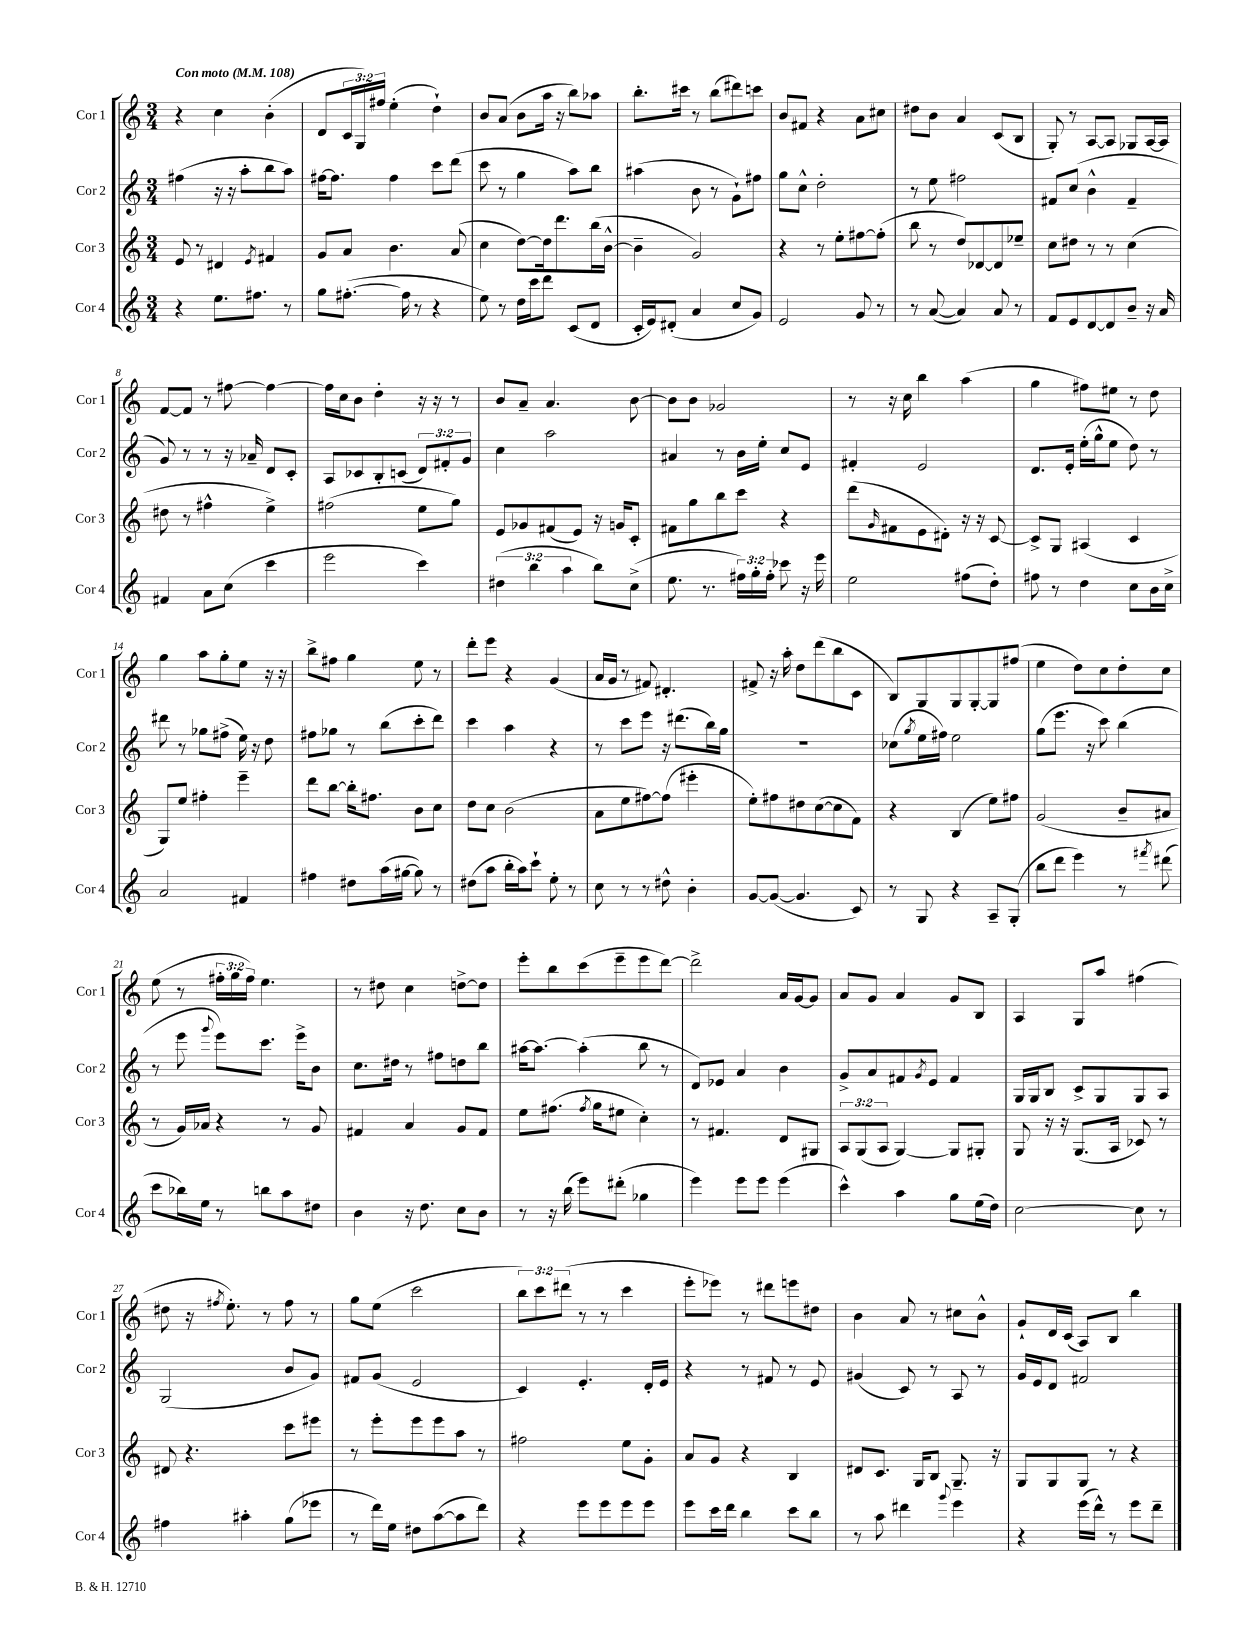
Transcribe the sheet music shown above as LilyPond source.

<<
\new StaffGroup <<
\new Staff = "s0" \with { instrumentName = "Cor 1" shortInstrumentName = "Cor 1" } {
    \clef treble \key c \major \numericTimeSignature \time 3/4 \override Staff.TupletNumber.text = #tuplet-number::calc-fraction-text \tempo "Con moto" 4 = 108
    r4 c''4 b'4-.( |
    d'8 \tuplet 3/2 { c'16 g16) fis''16 } e''4-.( d''4-!) |
    b'8 a'8( b'8 a''16 r16 b''8) aes''8 |
    b''8.-. cis'''16 r8 b''8( dis'''8) c'''8 |
    b'8 fis'8 r4 a'8 cis''8 |
    dis''8 b'8 a'4 c'8( b8 |
    g8-.) r8 a8~ a8 ges8 a16~ a16 |
    f'8~ f'8 r8 fis''8~ fis''4~ |
    fis''16 c''16 b'8 d''4-. r16 r16 r8 |
    b'8 a'8-- a'4. b'8~ |
    b'8 b'8 ges'2 |
    r8 r16 c''16 b''4 a''4( |
    g''4 fis''8) eis''8 r8 d''8 |
    g''4 a''8 g''8-. e''8 r16 r16 |
    b''8-> fis''8 g''4 e''8 r8 |
    d'''8-. e'''8 r4 g'4( |
    a'16 g'16 r8 fis'8) dis'4.-. |
    fis'8-> r16 a''16-. d''8 d'''8( b''8 c'8 |
    b8) g8 g8 g8~-. g8 fis''8( |
    e''4 d''8) c''8 d''8-. c''8 |
    e''8( r8 \tuplet 3/2 { fis''16-. g''16 fis''16) } e''4. |
    r8 dis''8 c''4 d''8~-> d''8 |
    e'''8-. b''8 c'''8( e'''8-- e'''8 d'''8~) |
    d'''2-> a'16 g'16~ g'8 |
    a'8 g'8 a'4 g'8 b8 |
    a4 g8 a''8 fis''4( |
    dis''8 r16 \acciaccatura { fis''8 } e''8.-.) r8 fis''8 r8 |
    g''8 e''8( c'''2 |
    \tuplet 3/2 { b''8) c'''8 dis'''8( } r8 r8 c'''4 |
    e'''8-. ees'''8) r8 dis'''8 e'''8 dis''8 |
    b'4 a'8 r8 cis''8 b'8-^ |
    g'8-! d'16 c'16( a8) b8 b''4 \bar "|." |
}
\new Staff = "s1" \with { instrumentName = "Cor 2" shortInstrumentName = "Cor 2" } {
    \clef treble \key c \major \numericTimeSignature \time 3/4 \override Staff.TupletNumber.text = #tuplet-number::calc-fraction-text
    fis''4( r16 r16 a''8-. b''8 a''8) |
    fis''16~ fis''8. fis''4 c'''8 d'''8( |
    c'''8 r8 g''4 a''8) b''8 |
    ais''4( b'8 r8 g'8-!) fis''8 |
    g''8 c''8-^ d''2-. |
    r8 e''8 fis''2 |
    fis'8 c''8( b'4-^ fis'4-- |
    g'8) r8 r8 r16 aes'16-- d'8 c'8-. |
    a8 ces'8 b8-. c'8( \tuplet 3/2 { d'8) fis'8-. g'8 } |
    c''4 a''2 |
    ais'4 r8 b'16 e''16-. c''8 e'8 |
    fis'4-. e'2 |
    d'8. e'16-. e''16-.( g''16-^ e''8 d''8) r8 |
    dis'''8 r8 ges''8 fis''8->( e''16) r16 d''8 |
    fis''8 ges''8 r8 b''8( c'''8-. d'''8) |
    c'''4 a''4 r4 |
    r8 c'''8 e'''8 r16 dis'''8.( b''16) g''16 |
    R2. |
    ces''8( \acciaccatura { g''8 } e''16 fis''16) e''2 |
    g''8( e'''8. r16 c'''8) b''4( |
    r8 e'''8 \appoggiatura { g'''8 } e'''8) c'''8. e'''16-> b'8 |
    c''8. dis''16 r8 fis''8 d''8 b''8 |
    ais''16~ ais''8.~ ais''4-.( b''8 r8 |
    d'8) ees'8 a'4 b'4 |
    g'8-> a'8 fis'8 \acciaccatura { g'8 } e'8 fis'4 |
    g16 g16 b8 c'8-> g8 g8 a8 |
    g2( b'8 g'8) |
    fis'8 g'8( e'2 |
    c'4) e'4.-. d'16-. e'16 |
    r4 r8 fis'8 r8 e'8 |
    gis'4( c'8) r8 a8 r8 |
    g'16 e'16 d'8 fis'2 \bar "|." |
}
\new Staff = "s2" \with { instrumentName = "Cor 3" shortInstrumentName = "Cor 3" } {
    \clef treble \key c \major \numericTimeSignature \time 3/4 \override Staff.TupletNumber.text = #tuplet-number::calc-fraction-text
    e'8 r8 dis'4 \acciaccatura { e'8 } fis'4 |
    g'8 a'8 b'4. a'8( |
    c''4 d''8~) d''16 d'''8. b''16( b'16~-^ |
    b'4-- g'2) |
    r4 r8 e''8-. fis''8~ fis''8-.( |
    b''8 r8 d''8) des'8~ des'8 ees''8-- |
    c''8 dis''8 r8 r8 c''4( |
    dis''8 r8 fis''4-^ e''4->) |
    fis''2( e''8 g''8) |
    e'8 ges'8 fis'8( e'8) r16 g'16 c'8-. |
    fis'8 g''8 b''8 c'''8 r4 |
    d'''8( \grace { g'16 } fis'8 e'8 dis'8-.) r16 r16 c'8~ |
    c'8-> g8 ais4( c'4 |
    g8) e''8 fis''4-. e'''4-- |
    d'''8 b''8~ b''16-. fis''8. b'8 c''8 |
    d''8 c''8 b'2( |
    a'8 e''8 fis''8~) fis''8( eis'''4-. |
    e''8-.) fis''8 dis''8 c''8~( c''8 f'8) |
    r4 b4( e''8) fis''8 |
    g'2( b'8-- ais'8 |
    r8 g'16) aes'16 r4 r8 g'8 |
    fis'4 a'4 g'8 fis'8 |
    e''8 fis''8.( \acciaccatura { fis''8 } g''16 eis''8 c''4-.) |
    r8 fis'4. d'8 gis8 |
    \tuplet 3/2 { a8 g8( a8 } g4~) g8 gis8-. |
    g8 r16 r16 g8.( a16 ces'8) r8 |
    dis'8 r4. c'''8 eis'''8 |
    r8 e'''8-. e'''8 e'''8 a''8 r8 |
    fis''2 e''8 g'8-. |
    a'8 g'8 r4 b4 |
    dis'8 c'8. g16 b8 g8.-- r16 |
    g8 g8 g8 r8 r4 \bar "|." |
}
\new Staff = "s3" \with { instrumentName = "Cor 4" shortInstrumentName = "Cor 4" } {
    \clef treble \key c \major \numericTimeSignature \time 3/4 \override Staff.TupletNumber.text = #tuplet-number::calc-fraction-text
    r4 e''8. fis''8. r8 |
    g''8 fis''8.~-.( fis''16 r8 r4 |
    e''8) r8 d''16 c'''16 d'''8 c'8( d'8 |
    c'16-. e'16) dis'8-.( a'4 c''8 g'8) |
    e'2 g'8 r8 |
    r8 a'8~( a'4) a'8 r8 |
    f'8 e'8 d'8~ d'8 b'8-- r16 a'16 |
    fis'4 a'8 c''8( c'''4 |
    e'''2 c'''4) |
    \tuplet 3/2 { dis''4( b''4 a''4 } b''8) c''8->( |
    e''8. r8. \tuplet 3/2 { fis''16) g''16-. fis''16-. } ces'''8 r16 e'''16 |
    e''2 fis''8( d''8-.) |
    fis''8 r8 d''4 c''8 b'16 c''16-> |
    a'2 fis'4 |
    fis''4 dis''8 a''16( gis''16~ gis''8) r8 |
    dis''8( a''8 b''16-. a''16) c'''8-! e''8-. r8 |
    c''8 r8 r8 dis''8-^ b'4-. |
    g'8~ g'8~( g'4. c'8) |
    r8 g8 r4 a8-- g8-.( |
    b''8 d'''8 e'''4) r8 \acciaccatura { fis'''8 } dis'''8( |
    c'''8 bes''16) e''16 r8 b''8 a''8 dis''8 |
    b'4 r16 d''8. c''8 b'8 |
    r8 r16 b''16( e'''8) dis'''8-.( ges''4 |
    e'''4) e'''8 e'''8 e'''4( |
    c'''4-^) a''4 g''8 e''16( d''16) |
    c''2~ c''8 r8 |
    fis''4 ais''4-. g''8( ees'''8 |
    r8 d'''16) e''16 dis''8 a''8~( a''8 d'''8) |
    r4 e'''8 e'''8 e'''8 e'''8 |
    e'''8 c'''16 d'''16 b''4 c'''8 b''8 |
    r8 a''8 dis'''4 \appoggiatura { g'''8 } e'''4 |
    r4 e'''16( d'''16-^) r8 e'''8 d'''8-- \bar "|." |
}
>>
>>
